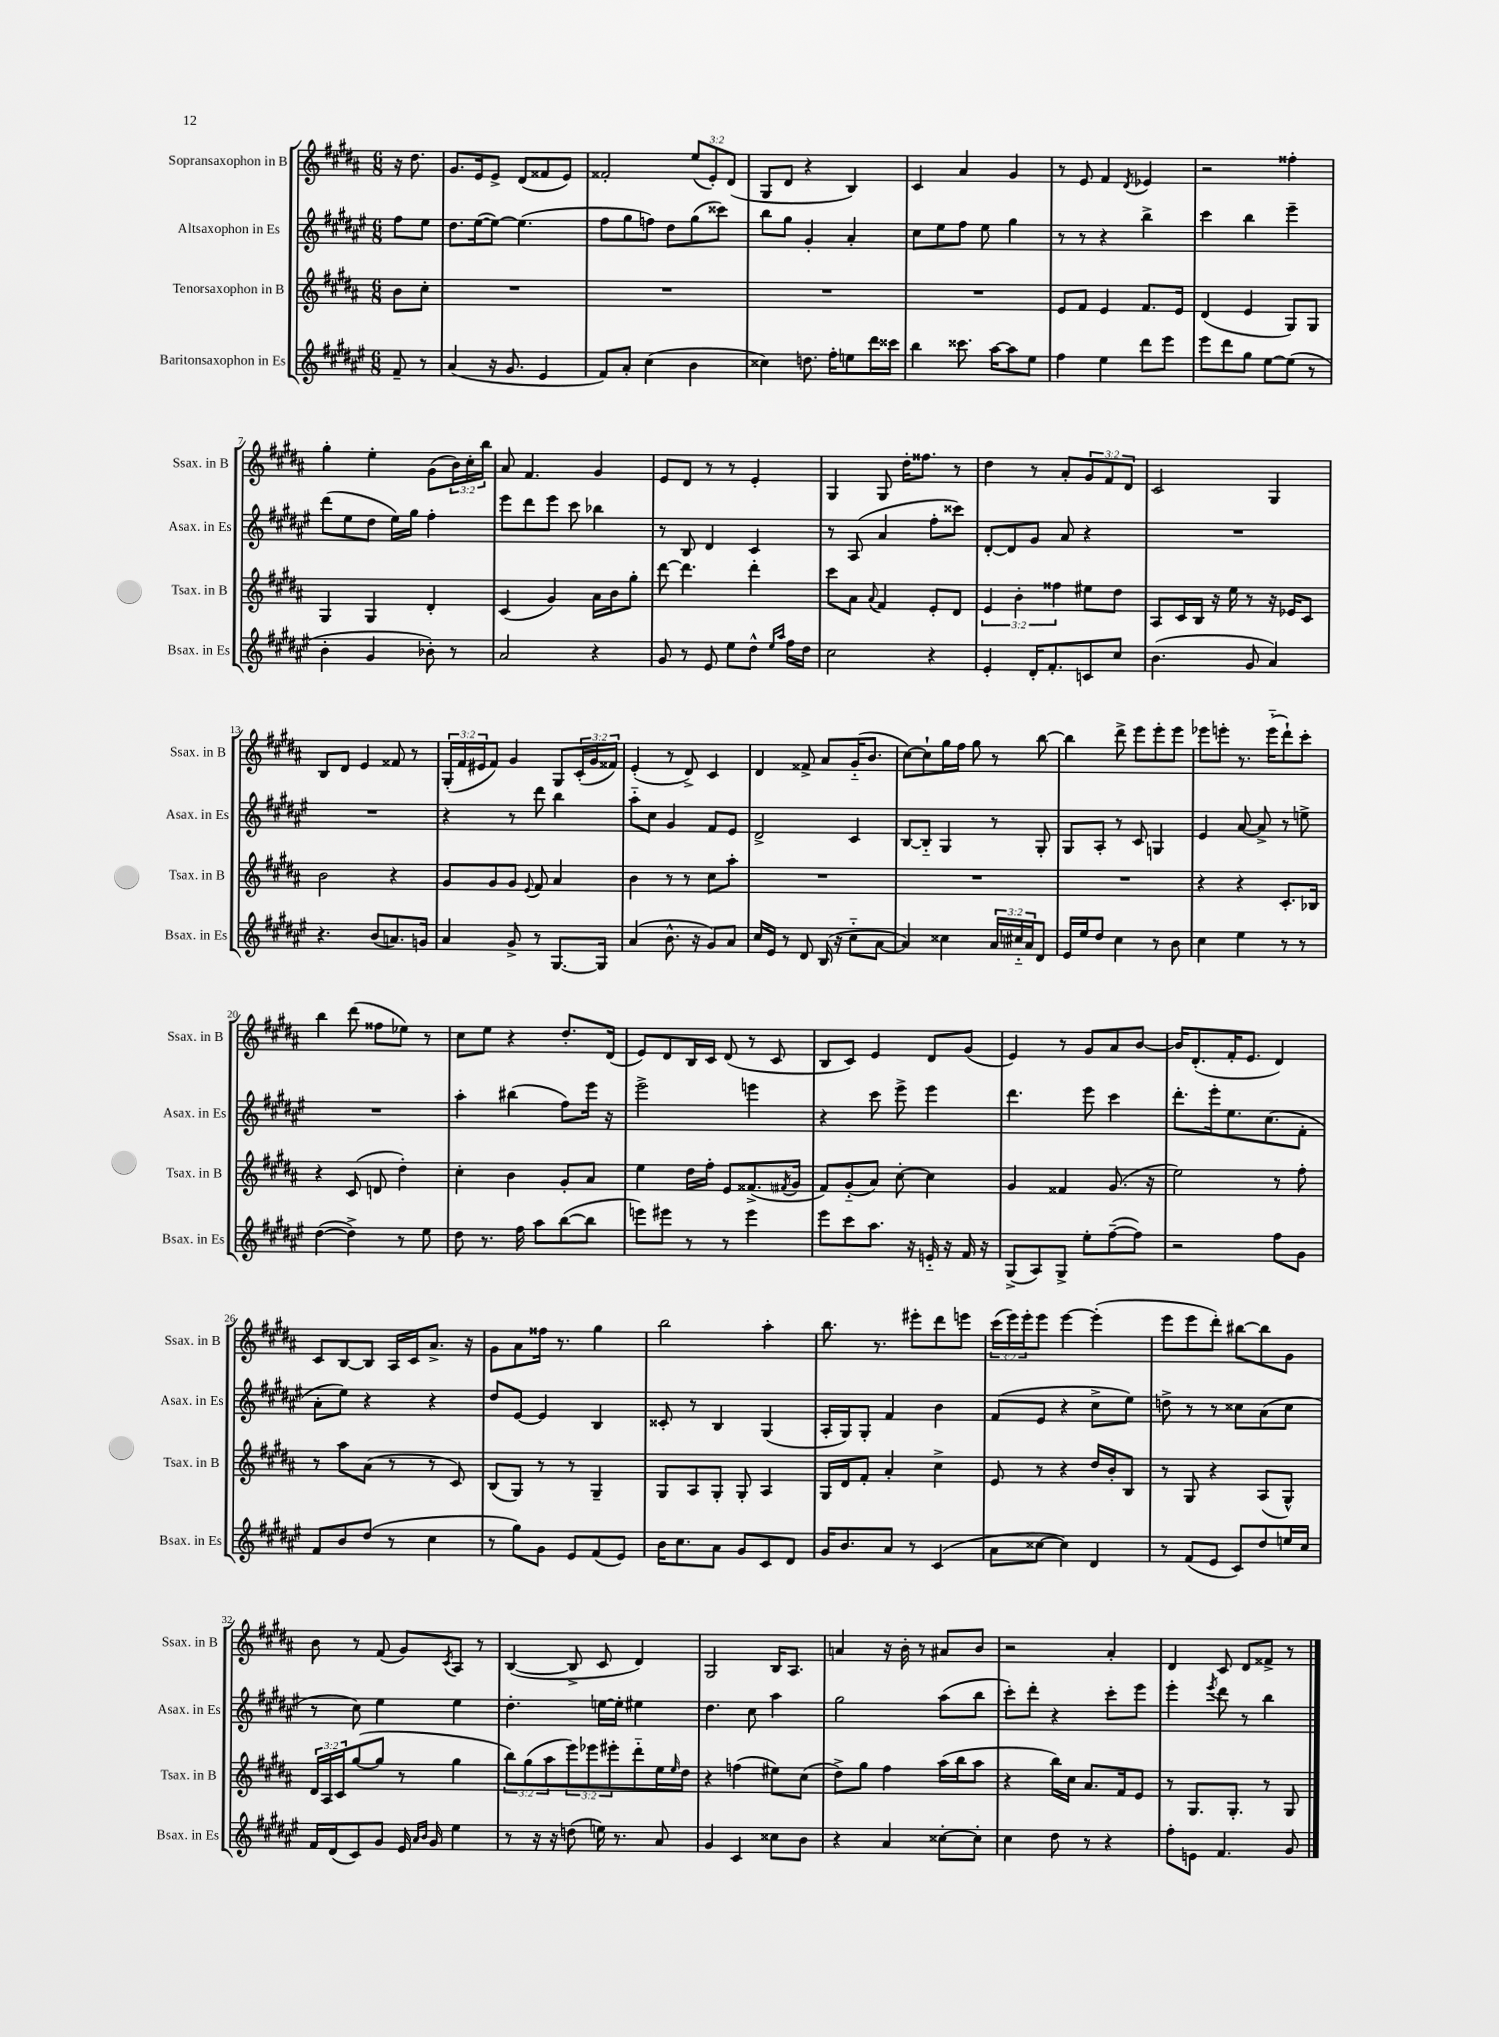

**kern	**kern	**kern	**kern
*part4	*part3	*part2	*part1
*staff4	*staff3	*staff2	*staff1
*I"Baritonsaxophon in Es	*I"Tenorsaxophon in B	*I"Altsaxophon in Es	*I"Sopransaxophon in B
*I'Bsax. in Es	*I'Tsax. in B	*I'Asax. in Es	*I'Ssax. in B
*clefG2	*clefG2	*clefG2	*clefG2
*k[f#c#g#d#a#e#]	*k[f#c#g#d#a#]	*k[f#c#g#d#a#e#]	*k[f#c#g#d#a#]
*M6/8	*M6/8	*M6/8	*M6/8
=	=	=	=
8f#~/	8b\L	8ff#\L	16r
.	.	.	8.dd#\
8r	8cc#'\J	8ee#\J	.
=1	=1	=1	=1
(4a#/	2.r	8.dd#\L	8.g#/L
.	.	([16ee#\k	16e/k
16r	.	8ee#\J_)	8e^/J
8.g#/	.	.	.
.	.	(4.ee#\]	(8d#/L
4e#/	.	.	8f##X/
.	.	.	8e/J)
=2	=2	=2	=2
8f#/L)	2.r	8ff#\L	2f##X'/
8a#'/J	.	8gg#\	.
(4cc#\	.	8ffn\J)	.
.	.	8dd#\L	.
4b\	.	(8gg#\	(12ee/L
.	.	.	12e'/)
.	.	8ccc##X\J)	.
.	.	.	(12d#/J
=3	=3	=3	=3
4cc##X\)	2.r	8bb\L	8G#/L
.	.	8gg#\J	8d#/J
8.ddn\	.	4g#'/	4r
16ff#'\KL	.	.	.
8een\	.	4a#'/	4B/)
16ddd#\L	.	.	.
16ccc##X\JJ	.	.	.
=4	=4	=4	=4
4bb\	2.r	8cc#\L	4c#/
.	.	8ee#\	.
8.ccc##X\	.	8ff#\J	4a#/
.	.	8ee#\	.
[16aa#\KL	.	.	.
8aa#\]	.	4gg#\	4g#/
8ee#\J	.	.	.
=5	=5	=5	=5
4ff#\	8e/L	8r	8r
.	8f#/J	8r	8e/
4ee#\	4e/	4r	4f#/
.	.	.	8qd#/
8ddd#\L	8.f#/L	4bb^\	4e-X/
8eee#\J	.	.	.
.	16e/Jk	.	.
=6	=6	=6	=6
8eee#\L	(4d#/	4ccc#\	2r
8ddd#\	.	.	.
8gg#\J	4e/	4bb\	.
[8ee#\L	.	.	.
(8ee#\J]	8G#/L)	4eee#~\	4ff##X'\
8r	8G#/J	.	.
!!LO:LB:g=z
=7	=7	=7	=7
4b'\	4G#/	(8ddd#\L	4gg#'\
.	.	8ee#\	.
4g#/	4G#/	8dd#\J	4ee'\
.	.	16ee#\LL)	.
.	.	16gg#\JJ	.
8b-X'\)	4d#'/	4ff#'\	(8g#\L
8r	.	.	24b\L)
.	.	.	24cc#'\
.	.	.	24bb\JJ
=8	=8	=8	=8
2a#/	(4c#/	8eee#\L	8a#/
.	.	8ddd#\	4.f#/
.	4g#/)	8eee#\J	.
.	.	8ccc#\	.
4r	16a#\LL	4bb-X\	4g#/
.	16b\J	.	.
.	8gg#'\J	.	.
=9	=9	=9	=9
8g#/	[8ddd#\	8r	8e/L
8r	4.ddd#\]	8B/	8d#/J
8e#/	.	4d#/	8r
8ee#\L	.	.	8r
8dd#^^\J	4ddd#'\	4c#/	4e'/
16qqee#/LL	.	.	.
16qqaa#/JJ	.	.	.
16ff#\LL	.	.	.
16dd#\JJ	.	.	.
=10	=10	=10	=10
2cc#\	8ccc#\L	8r	4G#/
.	8a#\J	(8A#/	.
.	8qqa#/	.	.
.	4f#/	4a#/	8G#/
.	.	.	16dd#'\KL
.	.	.	8.ff##X\J
4r	8e'/L	8ff#'\L	.
.	8d#/J	8ccc##X\J)	8r
=11	=11	=11	=11
4e#'/	6e/	[8d#'/L	4dd#\
.	.	8d#/]	.
.	6b'\	.	.
16d#'/KL	.	8g#/J	8r
8.f#'/	.	.	.
.	6ff##X\	.	.
.	.	8a#/	8a#'/L
8cn/	8ee#X\L	4r	12g#/
.	.	.	12f#/
8cc#/J	8dd#\J	.	.
.	.	.	12d#/J
=12	=12	=12	=12
(4.b\	8A#/L	2.r	2c#/
.	16c#/L	.	.
.	16B/JJ	.	.
.	16r	.	.
.	16ee\	.	.
8g#/	8r	.	.
4a#/)	16r	.	4G#/
.	16e-X/KL	.	.
.	8c#/J	.	.
!!LO:LB:g=z
=13	=13	=13	=13
4.r	2b\	2.r	8B/L
.	.	.	8d#/J
.	.	.	4e/
(8b/L	.	.	.
8.an/)	4r	.	8f##X/
.	.	.	8r
16gn/Jk	.	.	.
=14	=14	=14	=14
4a#/	8g#/L	4r	(24G#'/LL
.	.	.	24f#/
.	.	.	24e#X/J
.	8g#/	.	8f#/J)
8g#^/	8g#/J	8r	4g#/
.	8qqe/	.	.
8r	8f#/	8ddd#\	.
[8.G#/L	4a#/	4bb\	8G#/L
.	.	.	(24c#'/L
.	.	.	24g#/
16G#/Jk]	.	.	.
.	.	.	24f##X/JJ)
=15	=15	=15	=15
(4a#/	4b\	8aa#\L	(4e'/
.	.	8cc#\J	.
8.b^^\	8r	4g#/	8r
.	8r	.	8d#^/)
16r	.	.	.
8g#/L)	8cc#\L	8f#/L	4c#/
8a#/J	8aa#'\J	8e#/J	.
=16	=16	=16	=16
16cc#/LL	2.r	2d#^/	4d#/
16e#/JJ	.	.	.
8r	.	.	.
8d#/	.	.	8f##X^/
(16B/	.	.	8a#/L
16r	.	.	.
8cc#\L	.	4c#/	(16g#/K
.	.	.	8.b/J
[8a#\J	.	.	.
=17	=17	=17	=17
4a#/])	2.r	[8B/L	[8cc#\L)
.	.	8B/J]	8cc#`\]
4cc##X\	.	4G#/	16gg#\L
.	.	.	16ff#\JJ
.	.	.	8gg#\
24a#/LL	.	8r	8r
24cc#X/	.	.	.
24a#/J	.	.	.
8d#/J	.	8G#'/	[8bb\
=18	=18	=18	=18
16e#/LL	2.r	8G#/L	4bb\]
16ee#/J	.	.	.
8dd#/J	.	8A#'/J	.
4cc#\	.	8r	8ddd#^\
.	.	8c#/	8eee\L
8r	.	4Gn/	8eee'\
8b\	.	.	8eee\J
=19	=19	=19	=19
4cc#\	4r	4e#/	8eee-X\L
.	.	.	8eeen'\J
4ee#\	4r	[8a#/	8.r
.	.	8a#^/]	.
.	.	.	(16eee\KL
8r	8.c#'/L	8r	8ddd#`\)
8r	.	8een^\	8ccc#'\J
.	16B-X/Jk	.	.
!!LO:LB:g=z
=20	=20	=20	=20
([4dd#\	4r	2.r	4bb\
4dd#^\])	(8c#/	.	(8ddd#\
.	8dn/	.	8ff##X\L
8r	4dd#'\)	.	8ee-X\J)
8ee#\	.	.	8r
=21	=21	=21	=21
8dd#\	4cc#'\	4aa#'\	8cc#\L
8.r	.	.	8ee\J
.	4b\	(4bb#X\	4r
16ff#\	.	.	.
8aa#\L	.	.	.
([8bb\	8g#'/L	8ff#\L)	8.dd#'/L
8bb\J]	8a#/J	16eee#\Jk	.
.	.	16r	(16d#/Jk
=22	=22	=22	=22
8eeen\L)	4ee\	2eee#^\	8e/L)
8eee#X\J	.	.	8d#/
8r	16dd#\LL	.	16B/L
.	16ff#'\JJ	.	16c#/JJ
8r	8e/L	.	(8d#/
4eee#\	(8.f##X^/	4eeen\	8r
.	.	.	8c#/
.	8qf#X/	.	.
.	16g#/Jk	.	.
=23	=23	=23	=23
8eee#\L	8f#/L)	4r	8B/L
8ccc#\	(8g#/	.	8c#/J)
8.aa#\J	8a#/J)	8ccc#\	4e/
.	[8cc#'\	8eee#^\	.
16r	.	.	.
16en/	4cc#\]	4eee#\	8d#/L
16r	.	.	.
16f#/	.	.	(8g#/J
16r	.	.	.
=24	=24	=24	=24
(8G#^/L	4g#/	4.ddd#\	4e/)
8A#/)	.	.	.
8G#^/J	4f##X/	.	8r
8ee#'\L	.	8eee#\	8g#/L
([8ff#~\	(8.g#/	4ccc#\	8a#/
8ff#\J])	.	.	[8b/J
.	16r	.	.
=25	=25	=25	=25
2r	2ee\)	8.ddd#'\L	16b/KL]
.	.	.	(8.d#'/
.	.	16eee#'\k	.
.	.	8.ee#\	16f#'/K
.	.	.	8.e/J
.	.	(8.cc#\	.
8ff#\L	8r	.	4d#/)
8g#\J	8ff#'\	8f#'\J	.
!!LO:LB:g=z
=26	=26	=26	=26
8f#/L	8r	8a#'\L	8c#/L
8b/	8aa#\L	8ee#\J)	[8B/
(8dd#/J	(8a#\J	4r	8B/J]
8r	8r	.	16A#/LL
.	.	.	16c#/J
4cc#\	8r	4r	8.a#^/J
.	8c#/)	.	.
.	.	.	16r
=27	=27	=27	=27
8r	(8B/L	8dd#/L	8g#\L
8gg#\L)	8G#/J)	[8e#/J	8a#\
8g#\J	8r	4e#/]	16ff##X\Jk
.	.	.	8.r
8e#/L	8r	.	.
(8f#/	4G#~/	4B/	4gg#\
8e#/J)	.	.	.
=28	=28	=28	=28
16b\KL	8G#/L	8c##X'/	2bb\
8.cc#\	.	.	.
.	8A#/	8r	.
8a#\J	8G#'/J	4B/	.
8g#/L	8G#'/	.	.
8c#/	4A#/	(4G#/	4aa#'\
8d#/J	.	.	.
=29	=29	=29	=29
16g#/KL	16G#/LL	16A#'/LL	8.bb\
8.b/	16d#/J	16G#/J)	.
.	8f#'/J	8G#'/J	.
.	.	.	8.r
8a#/J	4a#'/	4f#/	.
8r	.	.	8eee#X'\L
(4c#/	4cc#^\	4b\	8ddd#\
.	.	.	8eeen\J
=30	=30	=30	=30
8a#\L	8e/	(8f#/L	(24ccc#\LL
.	.	.	24eee\)
.	.	.	24eee'\J
[8cc##X\J	8r	8e#/J	8eee\J
4cc##\])	4r	4r	[4eee\
4d#/	16dd#/LL	8cc#^\L	(4eee'\]
.	16b'/J	.	.
.	8B/J	8ee#\J)	.
=31	=31	=31	=31
8r	8r	8ddn^\	8eee\L
(8f#/L	8G#/	8r	8eee\
8e#/J	4r	8r	8ddd#'\J)
8c#/L)	.	8cc##X\L	[8bb#X\L
8dd#/	(8A#/L	(8a#\	8bb#\]
16een/L	8G#^^/J)	8cc##\J	8g#\J
16cc#/JJ	.	.	.
!!LO:LB:g=z
=32	=32	=32	=32
16f#/LL	24d#/LL	8r	8b\
.	24A#/	.	.
(16d#/J	.	.	.
.	24c#/J	.	.
8c#/)	([8gg#/	8cc#\)	8r
8g#/J	8gg#/J]	4ee#\	(8f#/
16e#/	8r	.	8g#/L)
16qqa#/LL	.	.	.
16qqb/JJ	.	.	.
16g#/	.	.	.
.	.	.	8qc#/
4ee#\	4gg#\	4ee#\	8A#/J
.	.	.	8r
=33	=33	=33	=33
8r	12bb\L)	4.dd#'\	([4B/
.	(12gg#\	.	.
16r	.	.	.
.	12aa#\	.	.
16r	.	.	.
(8ddn\	12eee\)	.	8B^/]
.	12eee-X\	.	.
16een\)	.	[16een\LL	8c#/
.	12eee#X'\	.	.
8.r	.	16ee'\JJ]	.
.	8ddd#\	4ee#X\	4d#/)
8a#/	16ee\L	.	.
.	16qqee/	.	.
.	16dd#\JJ	.	.
=34	=34	=34	=34
4g#/	4r	4.dd#\	2G#/
4c#/	(4ffn\	.	.
.	.	8cc#\	.
8cc##X\L	8ee#X\L)	4aa#\	16B/KL
.	.	.	8.A#/J
8b\J	(8cc#\J	.	.
=35	=35	=35	=35
4r	8dd#^\L)	2gg#\	4an/
.	8gg#\J	.	.
4a#/	4ff#\	.	16r
.	.	.	16b'\
.	.	.	8r
[8cc##X'\L	(16aa#\LL	(8aa#\L	8a#X/L
.	16bb\J	.	.
8cc##'\J]	8aa#\J	8bb\J	8b/J
=36	=36	=36	=36
4cc#\	4r	8ccc#'\L)	2r
.	.	8ddd#'\J	.
8dd#\	16bb\LL)	4r	.
.	16cc#\JJ	.	.
8r	8.a#/L	.	.
4r	.	8ccc#'\L	4a#'/
.	16f#/k	.	.
.	8e/J	8eee#\J	.
=37	=37	=37	=37
8ff#'\L	8r	4eee#'\	4d#/
8en\J	8.G#/L	.	.
.	.	8qeee#/	.
4.f#/	.	8ddd#\	8c#/
.	8.G#'/J	.	.
.	.	8r	8d#/L
.	8r	4bb\	8f##X^/J
8g#/	8G#/	.	8r
==	==	==	==
*-	*-	*-	*-
